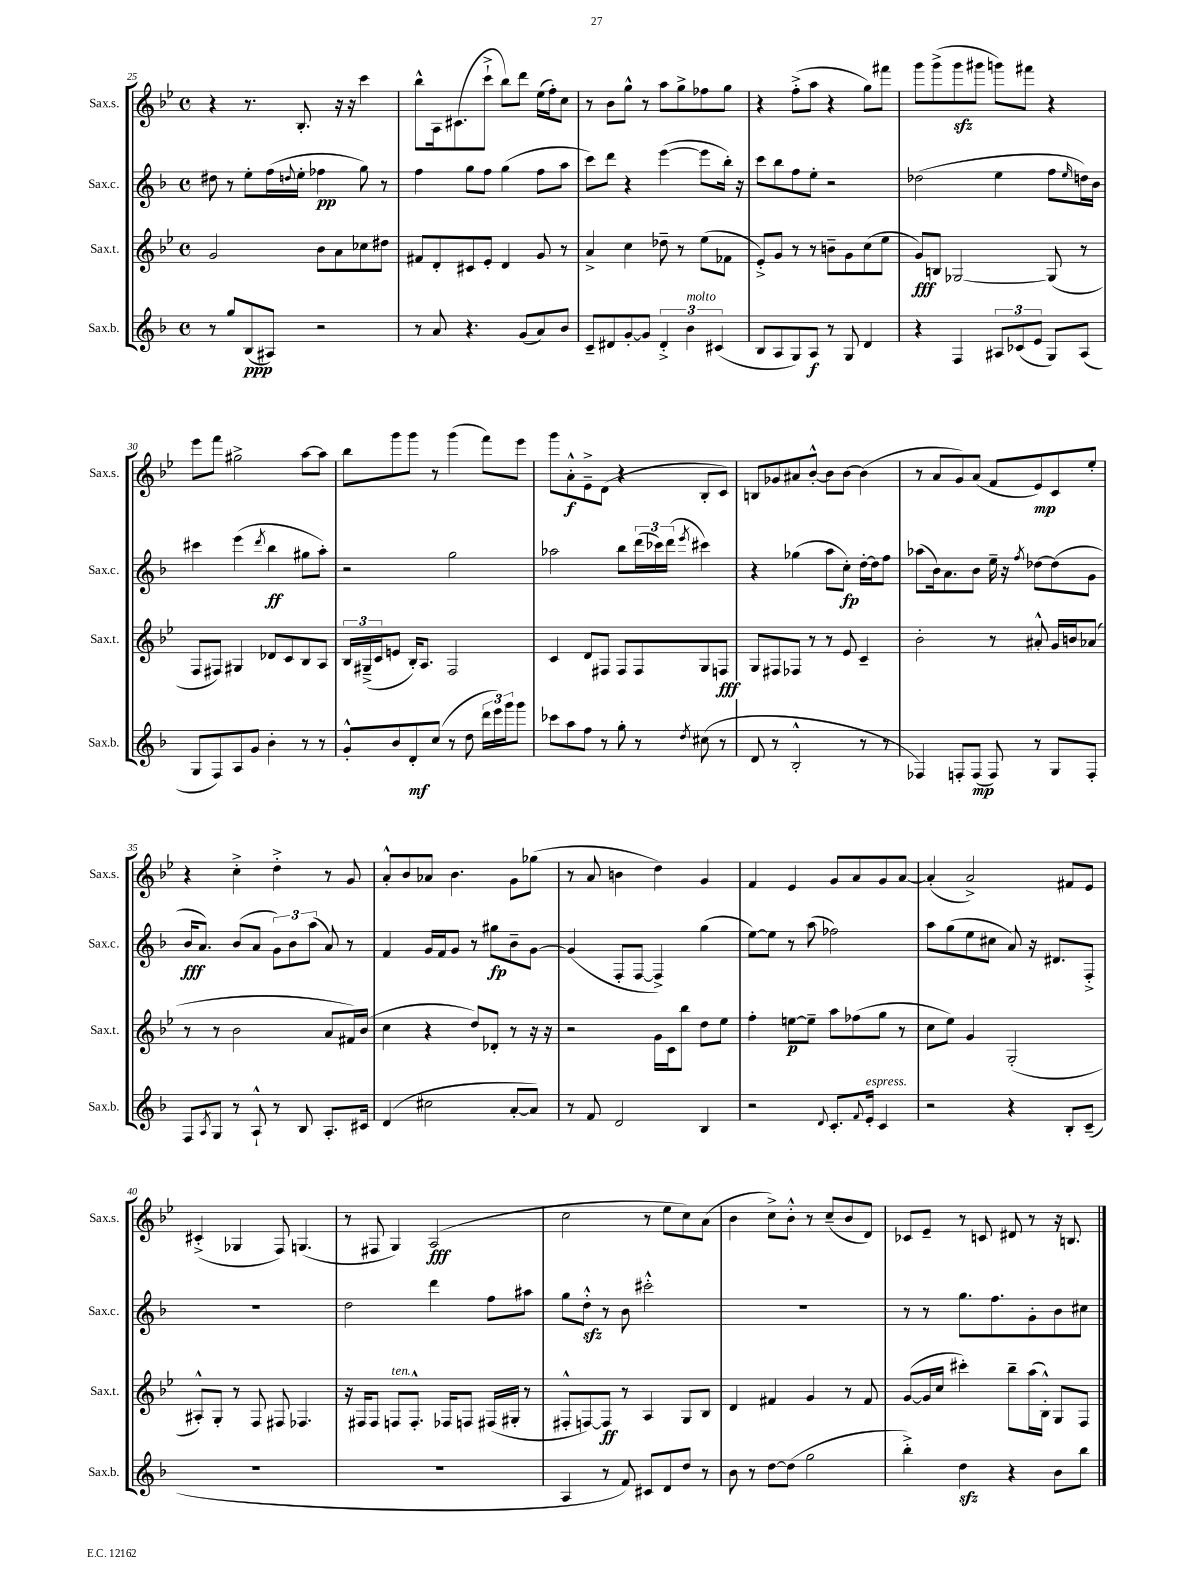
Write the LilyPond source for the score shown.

<<
\new StaffGroup <<
\new Staff = "s0" \with { instrumentName = "Sax.s." shortInstrumentName = "Sax.s." } {
    \clef treble \key bes \major \defaultTimeSignature \time 4/4
    r4 r8. bes8.-. r16 r16 c'''4 |
    bes''8-^ a16 cis'8.( c'''8-!-> bes''8) d'''8 ees''16( f''16-.) c''8 |
    r8 bes'8 g''8-^ r8 a''8 g''8-> fes''8 g''8 |
    r4 f''8-.->( a''8 r4 g''8) fis'''8 |
    g'''8 g'''8->( g'''8\sfz gis'''8 g'''8) fis'''8 r4 |
    ees'''8 f'''8 gis''2-> a''8~ a''8 |
    bes''8 g'''8 g'''8 r8 g'''4( f'''8) ees'''8 |
    g'''8 a'8-.-^\f ees'8---> d'8( r4 bes8-. c'8) |
    b8 ges'8 ais'8 bes'8~-.-^ bes'8 bes'8~ bes'4( |
    r8 a'8 g'8) a'8( f'8 ees'8\mp) c'8 ees''8-. |
    r4 c''4-.-> d''4-.-> r8 g'8 |
    a'8-.-^ bes'8 aes'8 bes'4. g'8 ges''8( |
    r8 a'8 b'4 d''4) g'4 |
    f'4 ees'4 g'8 a'8 g'8 a'8~ |
    a'4-.( a'2->) fis'8 ees'8 |
    cis'4-.->( ges4 f8) g4.( |
    r8 fis8 g4) a2\fff( |
    c''2 r8 ees''8 c''8) a'8( |
    bes'4 c''8->) bes'8-.-^ r8 c''8--( bes'8 d'8) |
    ces'8 ees'8-- r8 c'8 dis'8 r8 r16 b8. \bar "|." |
}
\new Staff = "s1" \with { instrumentName = "Sax.c." shortInstrumentName = "Sax.c." } {
    \clef treble \key f \major \defaultTimeSignature \time 4/4
    dis''8 r8 e''8-. f''16( \appoggiatura { d''8 } e''16-. fes''4\pp g''8) r8 |
    f''4 g''8 f''8 g''4( f''8 a''8 |
    c'''8) d'''8 r4 e'''4~( e'''8 bes''16-.) r16 |
    c'''8 bes''8 f''8 e''8-. r2 |
    des''2( e''4 f''8 \grace { e''16 } d''16) bes'16 |
    cis'''4 e'''4( \acciaccatura { d'''8 } bes''4\ff gis''8 a''8-.) |
    r2 g''2 |
    aes''2 bes''8 \tuplet 3/2 { d'''16( ces'''16) d'''16( } \acciaccatura { e'''8 } cis'''4) |
    r4 ges''4( a''8 c''8-.\fp) d''16~-. d''16 f''8 |
    aes''8( bes'16) a'8. bes'8 e''16-- r16 \acciaccatura { f''8 } des''8~ des''8( g'8 |
    bes'16\fff a'8.) bes'8( a'8 \tuplet 3/2 { g'8) bes'8 a''8( } a'8) r8 |
    f'4 g'16 f'16 g'8 r8 gis''8\fp bes'8-- g'8~ |
    g'4( f8-. f8~ f4->) g''4( |
    e''8~) e''8 r8 a''8( fes''2) |
    a''8 g''8( e''8 cis''8 a'8) r16 dis'8. f8-.-> |
    R1 |
    d''2 d'''4 f''8 ais''8 |
    g''8 d''8-.-^\sfz r8 bes'8 cis'''2-.-^ |
    R1 |
    r8 r8 g''8. f''8. g'8-. bes'8 cis''8 \bar "|." |
}
\new Staff = "s2" \with { instrumentName = "Sax.t." shortInstrumentName = "Sax.t." } {
    \clef treble \key bes \major \defaultTimeSignature \time 4/4
    g'2 bes'8 a'8 ces''8 dis''8 |
    fis'8 d'8-. cis'8 ees'8-. d'4 g'8 r8 |
    a'4-> c''4 des''8-- r8 ees''8( fes'8 |
    ees'8-.->) g'8 r8 r8 b'8-- g'8 c''8( ees''8 |
    g'8\fff) b8 ges2~ ges8( r8 |
    f8 fis8) gis4 des'8 c'8 bes8 a8 |
    \tuplet 3/2 { bes16 gis16--->( c'16 } e'8 bes16-.) a8. f2 |
    c'4 d'8 fis8 fis8 fis8 g8 f8\fff |
    g8 fis8 fes8 r8 r8 ees'8 c'4-- |
    bes'2-. r8 ais'8-.-^ g'16 b'16 aes'8( |
    r8 r8 bes'2 a'8 fis'16) bes'16( |
    c''4 r4 d''8) des'8-. r8 r16 r16 |
    r2 g'16 c'16 bes''8 d''8 ees''8 |
    f''4-. e''8~\p e''8-- a''8 fes''8( g''8 r8 |
    c''8 ees''8) g'4 g2-.( |
    ais8-.-^) g8-. r8 f8 fis8 fes4. |
    r16 fis16 fis8 f8^\markup { \italic "ten." } f8.-.-^ fes16 f8 fis16( gis16-. r8 |
    fis8-.-^ f8~) f8\ff r8 a4 g8 bes8 |
    d'4 fis'4 g'4 r8 fis'8 |
    g'8~( g'16 c''16 cis'''4-.) bes''8-- a''16( bes16-.-^) g8 f8 \bar "|." |
}
\new Staff = "s3" \with { instrumentName = "Sax.b." shortInstrumentName = "Sax.b." } {
    \clef treble \key f \major \defaultTimeSignature \time 4/4
    r8 g''8 bes8\ppp( ais8) r2 |
    r8 a'8 r4. g'8( a'8) bes'8 |
    c'8-- dis'8 g'8~-. g'8 \tuplet 3/2 { dis'4-.-> bes'4^\markup { \italic "molto" } cis'4( } |
    bes8 a8 g8) a8\f r8 g8 d'4 |
    r4 f4 \tuplet 3/2 { ais8 ces'8( e'8 } g8) ais8( |
    g8 f8) a8 g'8 bes'4-. r8 r8 |
    g'8-.-^ bes'8 d'8-.\mf c''8( r8 d''8 \tuplet 3/2 { d'''16 e'''16) g'''16 } g'''8 |
    ces'''8 a''8 f''8 r8 g''8-. r8 \acciaccatura { d''8 } cis''8( r8 |
    d'8 r8 bes2-.-^ r8 r8 |
    fes4) f8-. f8\mp( f8) r8 g8 f8-. |
    f8 \acciaccatura { a8 } g8 r8 a8-!-^ r8 bes8 a8.-. cis'16 |
    d'4( cis''2 a'8~-. a'8) |
    r8 f'8 d'2 bes4 |
    r2 \appoggiatura { d'8 } c'8.-. \appoggiatura { f'8 } e'16-.^\markup { \italic "espress." } c'4 |
    r2 r4 bes8-. c'8--( |
    R1 |
    R1 |
    a4 r8 f'8) cis'8 d'8 d''8 r8 |
    bes'8 r8 d''8~ d''8( g''2 |
    bes''4-.->) d''4\sfz r4 bes'8 bes''8 \bar "|." |
}
>>
>>
\layout { \context { \Score currentBarNumber = #25 } }
